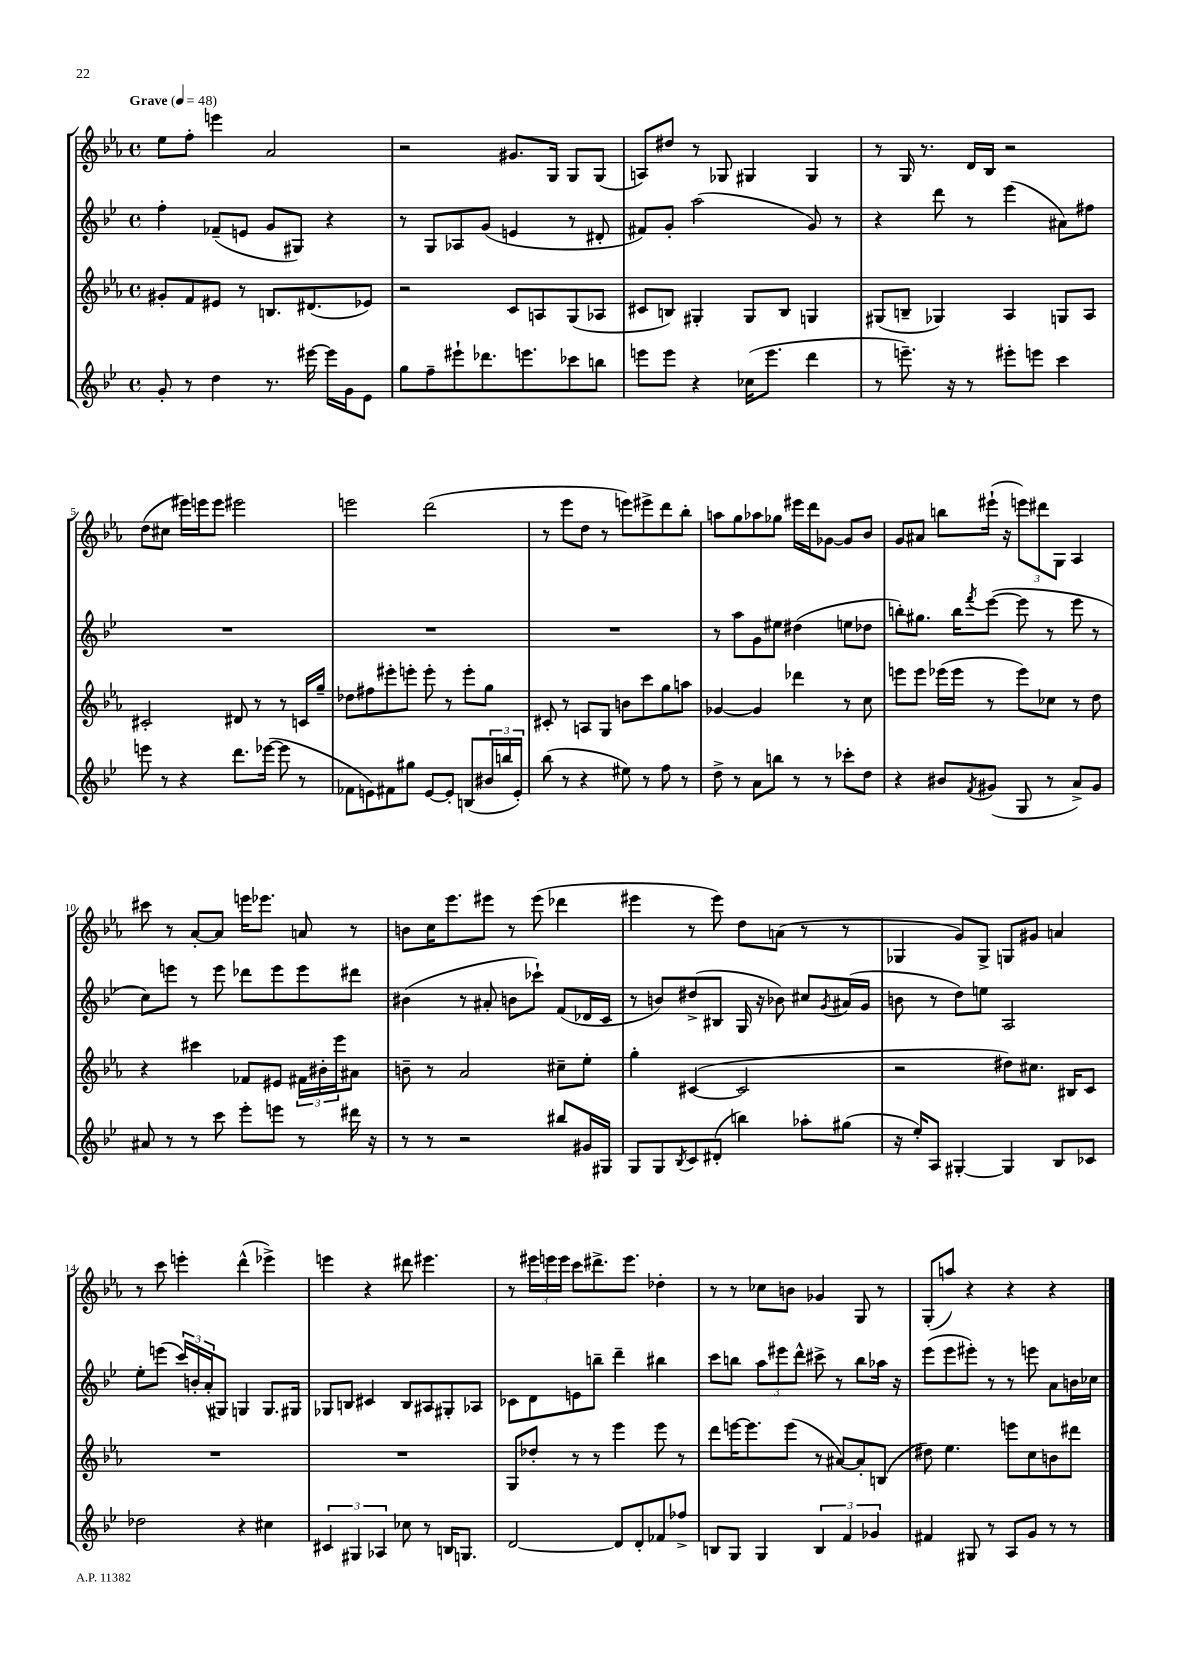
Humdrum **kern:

**kern	**kern	**kern	**kern
*part4	*part3	*part2	*part1
*staff4	*staff3	*staff2	*staff1
*clefG2	*clefG2	*clefG2	*clefG2
*k[b-e-]	*k[b-e-a-]	*k[b-e-]	*k[b-e-a-]
*M4/4	*M4/4	*M4/4	*M4/4
*met(c)	*met(c)	*met(c)	*met(c)
*MM48	*MM48	*MM48	*MM48
=1	=1	=1	=1
!	!	!	!LO:TX:a:B:t=Grave
8g'/	8g#X'/L	4ff'\	8ee-\L
8r	8f/	.	8ff'\J
4dd\	8e#X/J	(8f-X~/L	4eeen\
.	8r	8en/J	.
8.r	8.Bn/L	8g/L	2a-/
.	.	8G#X/J)	.
[16eee#X\	(8.d#X/	.	.
16eee#\LL]	.	4r	.
16g\J	.	.	.
8e-\J	8e-X/J)	.	.
=2	=2	=2	=2
8gg\L	2r	8r	2r
8ff~\	.	8G/L	.
8eee#X`\	.	8A-X/	.
8.ddd-X\	.	(8g/J	.
.	8c/L	4en/	8.g#X/L
8.eeen\	.	.	.
.	8An/	.	.
.	.	.	16G/Jk
8ccc-X\	(8G/	8r	8G/L
8bbn\J	8A-X/J	8d#X'/	(8G/J
=3	=3	=3	=3
8eeen\L	8c#X/L	8f#X/L)	8An/L)
8eee\J	8Bn/J)	8g'/J	8dd#X/J
4r	4G#X'/	(2aa\	8r
.	.	.	8G-X/
(16cc-X\KL	8G#/L	.	4G#X/
8.eee\J	.	.	.
.	8B/J	.	.
4ddd\	4Gn/	8g/)	4G#/
.	.	8r	.
=4	=4	=4	=4
8r	(8G#X/L	4r	8r
8.eeen~\)	8Bn~/J	.	16G/
.	.	.	8.r
.	4G-X/)	8ddd\	.
16r	.	.	.
8r	.	8r	16d/LL
.	.	.	16B-/JJ
8eee#X'\L	4A-/	(4eee-\	2r
8eeen\J	.	.	.
4ccc\	8Gn/L	8a#X\L)	.
.	8A-/J	8ff#X\J	.
!!LO:LB:g=z
=5	=5	=5	=5
8eeen\	2c#X'/	1r	(8dd\L
8r	.	.	8cc#X\J
4r	.	.	16eee#X\LL)
.	.	.	16eeen\J
.	.	.	8eee\J
8.ddd\L	8d#X/	.	2eee#X\
.	8r	.	.
([16eee-X\Jk	.	.	.
8eee-\]	8r	.	.
8r	16cn/LL	.	.
.	16gg~/JJ	.	.
=6	=6	=6	=6
8f-X\L	8dd-X\L	1r	2eeen\
8en\)	8ff#X\	.	.
8f#X\	8eee#X'\	.	.
8gg#X\J	8eeen'\J	.	.
[8e/L	8eee'\	.	(2ddd\
8e'/J]	8r	.	.
(8Bn/L	8eee'\L	.	.
24b#X/L	8gg\J	.	.
24bbn/	.	.	.
24e'/JJ)	.	.	.
=7	=7	=7	=7
(8bb-\	8c#X'/	1r	8r
8r	8r	.	8eee-\L
4r	8An/L	.	8dd\J
.	8G/J	.	8r
8ee#X\)	8bn\L	.	8eeen\L)
8r	8ccc\	.	8eee#X^\
8ff\	8gg\	.	8ddd\
8r	8aan\J	.	8bb-'\J
=8	=8	=8	=8
8dd^\	[4g-X/	8r	8aan\L
8r	.	8aa\L	8gg\
8a\L	4g-/]	8g\	8aa-X\
8bbn\J	.	8ee#X\J	8gg-X\J
8r	4ddd-X\	(4dd#X\	16eee#X\LL
.	.	.	16ddd\J
8r	.	.	[8g-X\J
8ccc-X'\L	8r	8een\L	8g-/L]
8dd\J	8cc\	8dd-X\J	8b-/J
=9	=9	=9	=9
4r	8eeen\L	8bbn'\L)	8g/L
.	8eee\J	8.gg#X\J	8a#X/J
8b#X/L	(16eee-X\LL	.	8bbn\L
.	16eee-\JJ	16bb\KL	.
8qf/	.	8qfff/	.
(8g#X/J	8r	([8eee-\J	(16eee#X`\Jk
.	.	.	16r
8G/	8eee-\L)	8eee-\]	12eeen\L)
.	.	.	12ddd#X\
8r	8cc-X\J	8r	.
.	.	.	12G\J
8a^/L)	8r	8eee-\	4A-/
8g#/J	8dd\	8r	.
!!LO:LB:g=z
=10	=10	=10	=10
8a#X/	4r	8cc\L)	8ccc#X\
8r	.	8eeen\J	8r
8r	4ccc#X\	8r	[8a-'/L
8ccc\	.	8eee\	8a-/J]
8eee-'\L	8f-X/L	8ddd-X\L	16eeen\KL
.	.	.	8.eee-X\J
8eeen\J	8e#X/J	8eee\	.
8r	24f#X\LL	8eee\	8an/
.	24b#X'\	.	.
.	24eee-\J	.	.
16ddd#X\	8a#X\J	8ddd#X\J	8r
16r	.	.	.
=11	=11	=11	=11
8r	8bn~\	(4b#X\	8bn\L
8r	8r	.	16cc\K
.	.	.	8.eee-\
2r	2a-/	8r	.
.	.	8a#X'/	8eee#X\J
.	.	8bn\L	8r
.	.	8ccc-X`\J)	(8eee#\
8bb#X/L	8cc#X~\L	(8f/L	4ddd-X\
16g#X/L	8ee-'\J	16d-X/L	.
16G#X/JJ	.	16c/JJ	.
=12	=12	=12	=12
8G/L	4gg'\	8r	4eee#X\
8G/	.	8bn/L)	.
8qB-/	.	.	.
8c/	([4c#X/	(8dd#X^/	8r
(8d#X'/J	.	8B#X/J	8eee#\)
4bbn\)	2c#/]	16G/	8dd\L
.	.	16r	.
.	.	8b-X\)	(8an\J
8aa-X'\L	.	8cc#X/L	8r
.	.	8qg/	.
(8gg#X\J	.	(16a#X/L	8r
.	.	16g/JJ	.
=13	=13	=13	=13
16r	2r	8bn\	4G-X/
16ee-'/KL)	.	.	.
8A/J	.	8r	.
[4G#X'/	.	8dd\L)	8g/L)
.	.	8een\J	8G-^/J
4G#/]	8dd#X\L)	2A/	8Gn/L
.	8.cc#X\J	.	8g#X/J
8B-/L	.	.	4an/
.	16B#X/KL	.	.
8c-X/J	8c/J	.	.
!!LO:LB:g=z
=14	=14	=14	=14
2dd-X\	1r	8ee-'\L	8r
.	.	(8eeen\J	8ccc\
.	.	24ccc/LL)	4eeen'\
.	.	24bn'/	.
.	.	(24a'/J	.
.	.	8G#X/J)	.
4r	.	4Gn/	(4ddd^^\
4cc#X\	.	8.G/L	4eee-X^\)
.	.	16G#X/Jk	.
=15	=15	=15	=15
6c#X/	1r	8G-X/L	4eeen\
.	.	8Bn/J	.
6G#X/	.	.	.
.	.	4c#X/	4r
6A-X/	.	.	.
8cc-X\	.	8B/L	8ddd#X\
8r	.	8A#X/	4.eee#X\
16Bn/KL	.	8G#X'/	.
8.Gn/J	.	.	.
.	.	8A-X/J	.
=16	=16	=16	=16
[2d/	8G/L	8c-X\L	8r
.	8dd-X'/J	8d\	24eee#X\LL
.	.	.	24eeen\
.	.	.	24eee\JJ
.	8r	8en\	8ccc\L
.	8r	8bbn~\J	8.ddd#X^\
8d/L]	4eee-\	4ddd~\	.
.	.	.	8.eee\J
8d'/	.	.	.
8f-X/	8eee-\	4bb#X\	4dd-X'\
8ff-X^/J	8r	.	.
=17	=17	=17	=17
8Bn/L	8ddd\L	8ccc\L	8r
8G/J	[16eeen\K	8bbn\J	8r
.	8.eee\]	.	.
4G/	.	12aa\L	8cc-X\L
.	.	12eee#X\	.
.	(8eee\J	.	8bn\J
.	.	12ddd^^\J	.
6B/	8r	8ccc#X^\	4g-X/
.	[8a#X/L)	8r	.
6f/	.	.	.
.	8a#'/]	8bb\L	8G/
6g-X/	.	.	.
.	(8Bn/J	16aa-X\Jk	8r
.	.	16r	.
=18	=18	=18	=18
4f#X/	8dd#X\)	(8eee-\L	(8G'/L
.	4.ee-\	8eee-\	8aan/J)
8G#X/	.	8eee#X'\J)	4r
8r	.	8r	.
8A/L	8eeen\L	8r	4r
8g/J	8cc\	8eeen\	.
8r	8bn\	8a\L	4r
8r	8ddd#X\J	16bn\L	.
.	.	16cc-X\JJ	.
==	==	==	==
*-	*-	*-	*-
